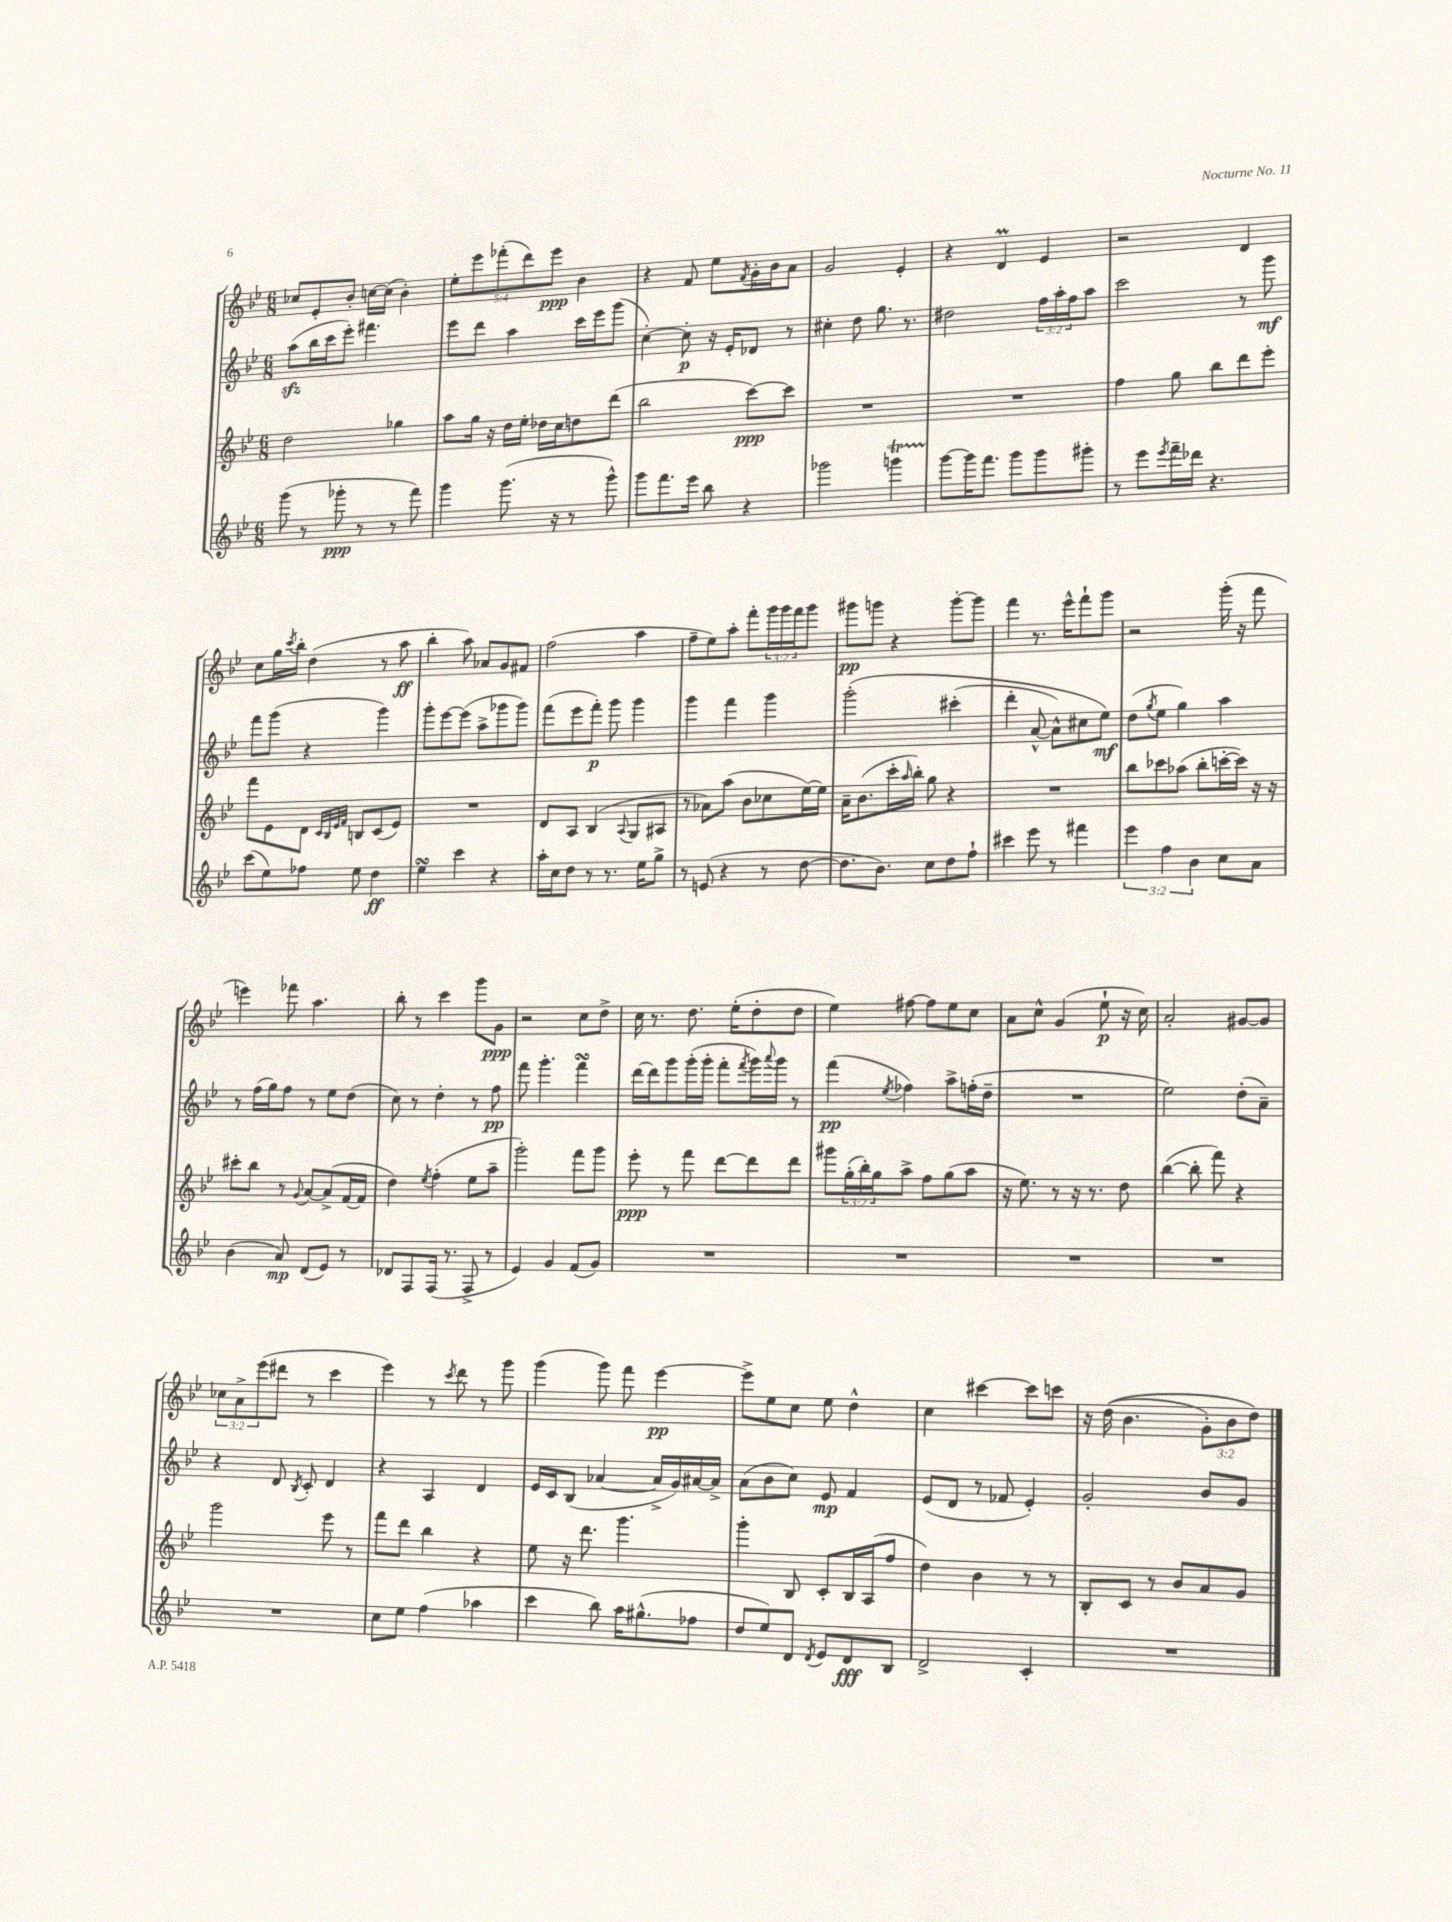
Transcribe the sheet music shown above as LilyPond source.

<<
\new StaffGroup <<
\new Staff = "s0" {
    \clef treble \key bes \major \numericTimeSignature \time 6/8 \override Staff.TupletNumber.text = #tuplet-number::calc-fraction-text
    ces''8 ees'8-. bes'8-. c''16~ c''16( bes'4-.) |
    \tuplet 5/4 { ees''8-. ees'''8 fes'''8-.( d'''8) ees'''8\ppp } bes'4 |
    r4 f'8 ees''8 \acciaccatura { f'8 } g'16-. bes'16 a'8 |
    g'2 ees'4-. |
    r4 d'4\prall ees'4 |
    r2 d'4 |
    c''8 g''16 \acciaccatura { c'''8 } bes''16-. d''4( r8 a''8\ff |
    bes''4-. a''8) aes'8 g'8 fis'8 |
    f''2( a''4 |
    f''8-- ees''8) a''8-. f'''8-. \tuplet 3/2 { g'''16 g'''16 f'''16 } g'''8 |
    gis'''8\pp g'''8 r4 g'''8~-. g'''8 |
    f'''4 r8. ees'''16-^ f'''8-! g'''8 |
    r2 g'''16-.( r16 f'''8 |
    e'''4) fes'''8 a''4. |
    bes''8-. r8 c'''4 g'''8 g'8\ppp |
    r2 c''8 d''8-> |
    c''16 r8. d''8. ees''16-.( d''8-. d''8 |
    ees''4) fis''8~ fis''8 ees''8 c''8 |
    a'8 c''8-^ g'4( ees''8-!\p r16 c''16) |
    a'2-. gis'8~ gis'8 |
    \tuplet 3/2 { ces''8 a'8-> ees'''8( } dis'''8 r8 c'''4 |
    ees'''4) r8 \acciaccatura { c'''8 } d'''8 r8 g'''8 |
    g'''4( g'''8) f'''8 ees'''4~\pp |
    ees'''8-> ees''8 c''8 ees''8 d''4-^ |
    c''4 cis'''4~ cis'''8 c'''8 |
    r16 d''16(\( bes'4. \tuplet 3/2 { g'8-.) bes'8 d''8\) } \bar "|." |
}
\new Staff = "s1" {
    \clef treble \key bes \major \numericTimeSignature \time 6/8 \override Staff.TupletNumber.text = #tuplet-number::calc-fraction-text
    a''8\sfz( bes''16 c'''16 ees'''8-.) fis'''4. |
    ees'''8 d'''8 a''4 c'''16 ees'''16 g'''8( |
    c''4~-.) c''8-.\p r16 ees'16-. des'8 r8 |
    cis''4-. d''8 g''8. r8. |
    dis''2 \tuplet 3/2 { f''16 a''16-. f''16 } a''8 |
    c'''2 r8 g'''8\mf |
    f'''8 g'''8( r4 g'''4) |
    g'''8-. ees'''8~ ees'''8( a''8-> ges'''8 ges'''8) |
    f'''8( ees'''8 f'''8-.\p) g'''8 g'''4 |
    g'''4 f'''4 g'''4 |
    g'''2-.\( cis'''4-.( |
    d'''4-. a'8~-^ a'8-^) cis''8 ees''8\mf\) |
    d''8( \acciaccatura { g''8 } ees''8 g''4) a''4 |
    r8 f''16( g''16) f''8 r8 ees''8 d''8( |
    c''8) r8 d''4-. r8 f''8\pp |
    f'''8 g'''4.-. f'''4\turn |
    d'''16~ d'''16 g'''8 g'''16-.( g'''16-. f'''8-. \acciaccatura { f'''8 } g'''16) \appoggiatura { a'''8 } g'''16 r8 |
    f'''4\pp( \acciaccatura { ees''8 } fes''4) a''8-> f''16-.( d''16-- |
    R2. |
    ees''2) d''8-.( a'8--) |
    r4 d'8 \acciaccatura { bes8 } c'8-. d'4 |
    r4 a4 d'4 |
    ees'16 c'16 bes8( aes'4~ aes'16-> g'16) ais'16~ ais'16-> |
    a'8( bes'8 c''8) ees'8\mp f'4 |
    ees'8( d'8 r8 fes'8 ees'4-.) |
    g'2-. bes'8 g'8 \bar "|." |
}
\new Staff = "s2" {
    \clef treble \key bes \major \numericTimeSignature \time 6/8 \override Staff.TupletNumber.text = #tuplet-number::calc-fraction-text
    d''2 ges''4 |
    a''8 g''16 r16 d''16 ees''16-. des''16 c''16 d''8 d'''8( |
    bes''2 c'''8~\ppp) c'''8 |
    R2. |
    R2. |
    f''4 g''8 bes''8 d'''8 ees'''8-. |
    f'''8 ees'8 d'8 \grace { c'32 bes32 ees'32 f'32 } b8 c'8( ees'8) |
    R2. |
    d'8 a8 bes4( \appoggiatura { a8 } g8 ais8 |
    r8 aes'8) a''8( bes'8 ces''8 ees''16~) ees''16 |
    a'16-- bes'8.( c'''16-. \grace { a''16 } bes''16-.) g''8 r4 |
    R2. |
    bes''8 ces'''8 aes''8( bes''8-. c'''16~-. c'''16) r16 r16 |
    cis'''8-. bes''8 r8 \appoggiatura { g'8 } a'8~ a'8->( f'16~ f'16 |
    d''4) \acciaccatura { ees''8 } f''4-.( ees''8 a''8-- |
    g'''2-.) f'''8 g'''8 |
    ees'''8-.\ppp r8 f'''8 d'''8~ d'''8 d'''8 |
    gis'''8 \tuplet 3/2 { g''16-.( bes''16-.) g''16 } a''8-> f''8 g''8( a''8 |
    r16 ees''8.) r8 r16 r8. d''8 |
    bes''4~( bes''8-. f'''8) r4 |
    g'''2 ees'''8 r8 |
    f'''8 d'''8 bes''4 r4 |
    ees''8 r16 d'''8. g'''4. |
    g'''4-. bes8 c'8-. bes16 a16( f''8 |
    d''4) bes'4 r8 r8 |
    bes8-. c'8 r8 bes'8 a'8 g'8 \bar "|." |
}
\new Staff = "s3" {
    \clef treble \key bes \major \numericTimeSignature \time 6/8 \override Staff.TupletNumber.text = #tuplet-number::calc-fraction-text
    g'''8( r8 ges'''8-.\ppp r8 r8 f'''8) |
    g'''4 g'''8.( r16 r8 g'''8-^) |
    g'''8 f'''8. ees'''16 bes''8 r4 |
    ges'''2 g'''4\startTrillSpan |
    g'''8~\stopTrillSpan g'''16 f'''8. g'''8 g'''8 gis'''8-. |
    r8 ees'''8 \acciaccatura { ees'''8 } f'''16-- des'''16 r4. |
    c'''8( ees''8) fes''8 ees''8 d''4\ff |
    ees''4\turn c'''4 r4 |
    a''16-. c''16 d''8 r8 r8. ees''16 g''8-> |
    r8 e'8( r4 r8 d''8~ |
    d''8. bes'8.) c''8 d''8 f''8-! |
    cis'''4 ees'''8 r8 fis'''4 |
    \tuplet 3/2 { ees'''4 f''4 bes'4 } c''8 a'8 |
    bes'4( a'8\mp) d'8( ees'8) r8 |
    des'8 f8 f16( r8. f8-> r8 |
    ees'4) g'4 f'8( g'8) |
    R2. |
    R2. |
    R2. |
    R2. |
    R2. |
    c''8 ees''8 f''4( aes''4 |
    c'''4 bes''8) a''16 gis''8.-^( fes''8 |
    d''8 ees''8) d'8 \acciaccatura { d'8 } ees'8 d'8\fff bes8 |
    d'2-> c'4-. |
    R2. \bar "|." |
}
>>
>>
\layout { \context { \Score \remove "Bar_number_engraver" } }
